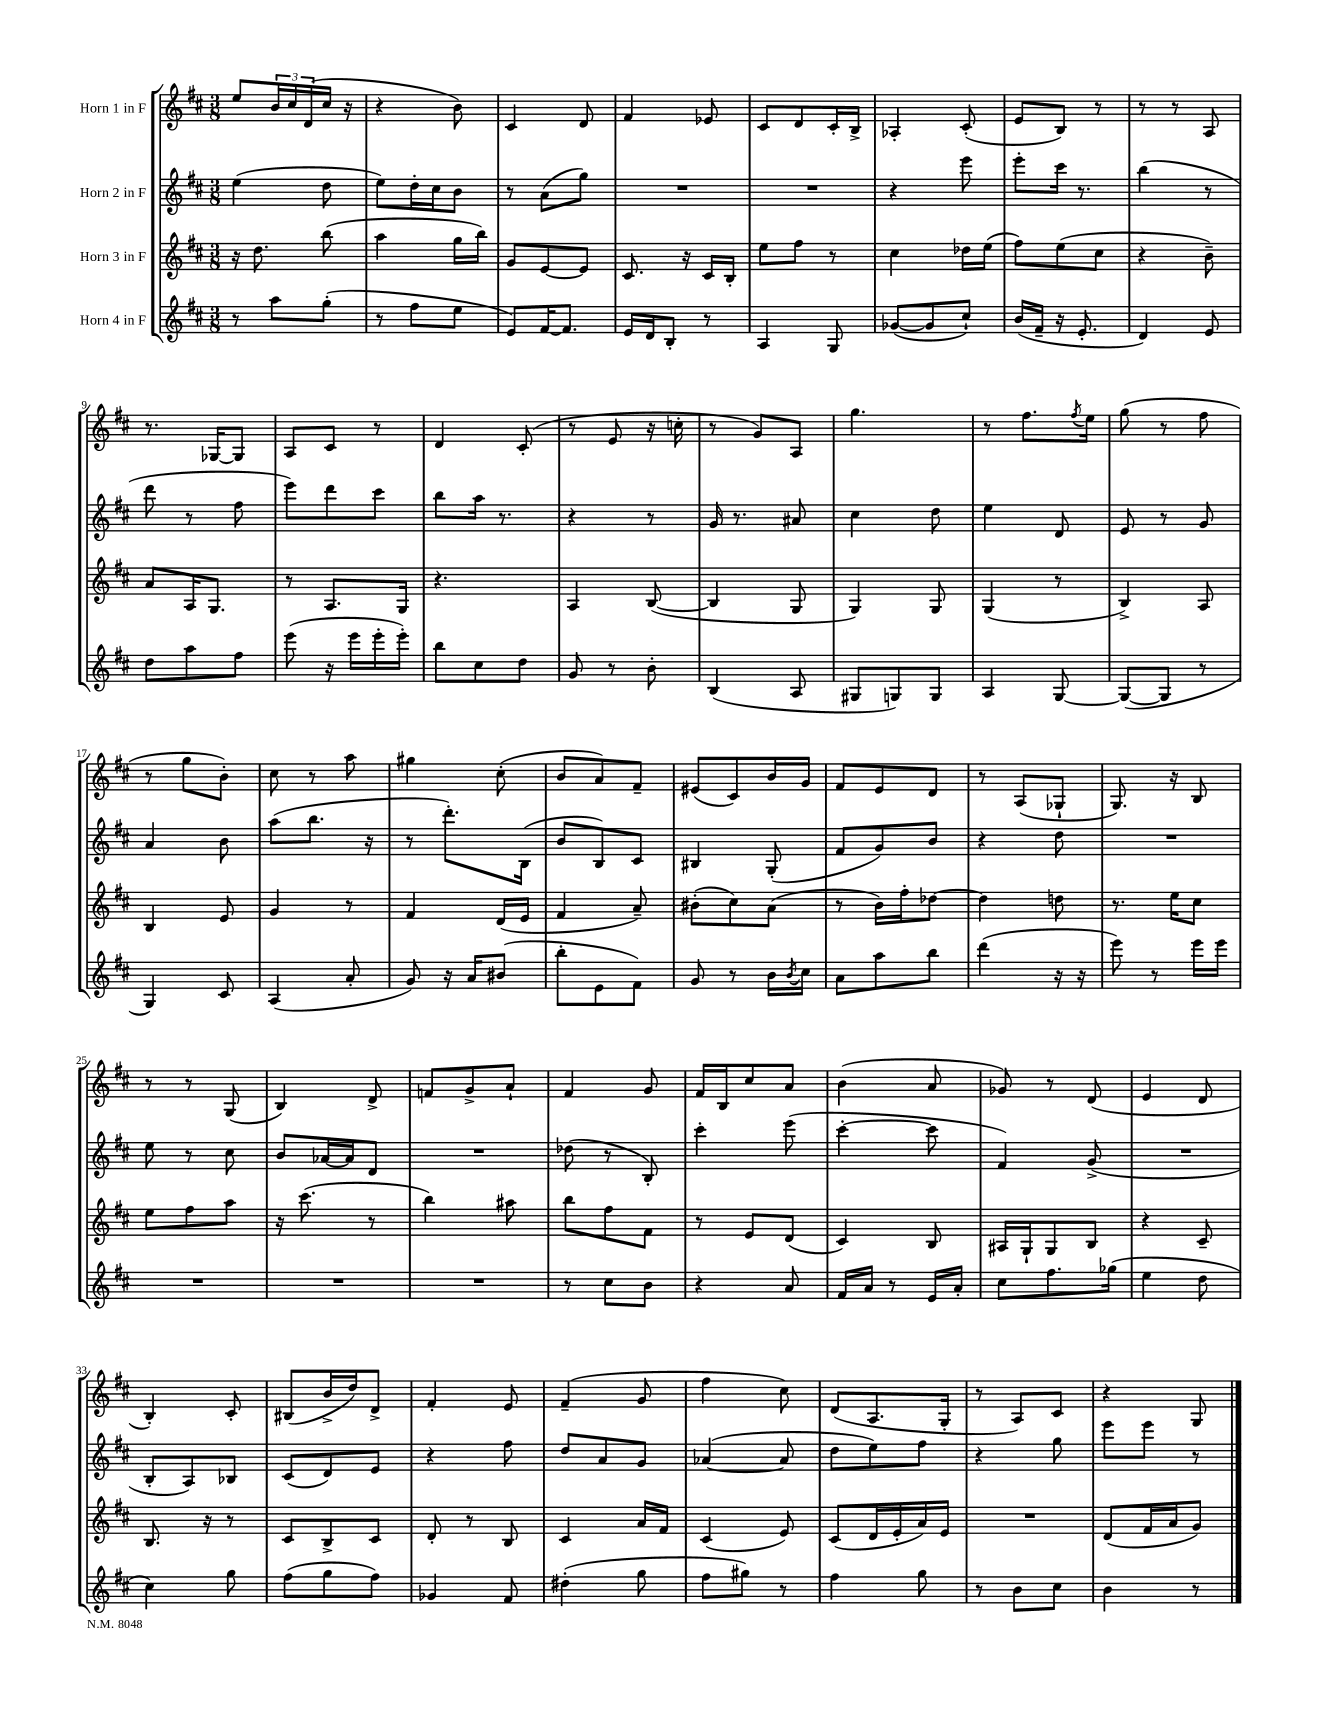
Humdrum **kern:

**kern	**kern	**kern	**kern
*staff4	*staff3	*staff2	*staff1
*clefG2	*clefG2	*clefG2	*clefG2
*k[f#c#]	*k[f#c#]	*k[f#c#]	*k[f#c#]
*M3/8	*M3/8	*M3/8	*M3/8
8r	16r	(4ee\	8ee/L
.	8.dd\	.	.
8aa\L	.	.	24b/L
.	.	.	24cc#/
.	.	.	(24d/
(8gg'\J	(8bb\	8dd\	16cc#/JJ
.	.	.	16r
=	=	=	=
8r	4aa\	8ee\L)	4r
8ff#\L	.	16dd'\L	.
.	.	16cc#\J	.
8ee\J	16gg\LL	8b\J	8b\)
.	16bb\JJ)	.	.
=	=	=	=
8e/L)	8g/L	8r	4c#/
[16f#/K	[8e/	(8a\L	.
8.f#/]J	.	.	.
.	8e/]J	8gg\J)	8d/
=	=	=	=
16e/LL	8.c#/	4.r	4f#/
16d/J	.	.	.
8B'/J	.	.	.
.	16r	.	.
8r	16c#/LL	.	8e-/
.	16B'/JJ	.	.
=	=	=	=
4A/	8ee\L	4.r	8c#/L
.	8ff#\J	.	8d/
8G/	8r	.	16c#'/L
.	.	.	16B^/JJ
=	=	=	=
([8g-/L	4cc#\	4r	4A-'/
8g-/]	.	.	.
8cc#`/J)	16dd-\LL	8eee\	(8c#'/
.	(16ee\JJ	.	.
=	=	=	=
(16b/LL	8ff#\L)	8eee'\L	8e/L
16f#~/JJ	.	.	.
16r	(8ee\	16ccc#\Jk	8B/J)
8.e'/	.	8.r	.
.	8cc#\J	.	8r
=	=	=	=
4d/)	4r	(4bb\	8r
.	.	.	8r
8e/	8b~\)	8r	8A/
=	=	=	=
8dd\L	8a/L	8ddd\	8.r
8aa\	16A/K	8r	.
.	8.G/J	.	[16G-/LK
8ff#\J	.	8ff#\	8G-/]J
=	=	=	=
(8eee\	8r	8eee\L)	8A/L
16r	8.A/L	8ddd\	8c#/J
16eee\LL	.	.	.
16eee'\	.	8ccc#\J	8r
16eee'\JJ)	16G/Jk	.	.
=	=	=	=
8bb\L	4.r	8bb\L	4d/
8cc#\	.	16aa\Jk	.
.	.	8.r	.
8dd\J	.	.	(8c#'/
=	=	=	=
8g/	4A/	4r	8r
8r	.	.	8e/
8b'\	([8B/	8r	16r
.	.	.	16cc'\
=	=	=	=
(4B/	4B/]	16g/	8r
.	.	8.r	.
.	.	.	8g/L)
8A/	8G/	8a#/	8A/J
=	=	=	=
8G#/L	4G/)	4cc#\	4.gg\
8G/)	.	.	.
8G/J	8G/	8dd\	.
=	=	=	=
4A/	(4G/	4ee\	8r
.	.	.	8.ff#\L
[8G/	8r	8d/	.
.	.	.	8qff#/
.	.	.	16ee\Jk
=	=	=	=
(8G/_L	4B^/)	8e/	(8gg\
8G/]J	.	8r	8r
8r	8A/	8g/	8ff#\
=	=	=	=
4G/)	4B/	4a/	8r
.	.	.	8gg\L
8c#/	8e/	8b\	8b'\J)
=	=	=	=
(4A/	4g/	(8aa\L	8cc#\
.	.	8.bb\J	8r
8a'/	8r	.	8aa\
.	.	16r	.
=	=	=	=
8g/)	4f#/	8r	4gg#\
16r	.	8.ddd'\L)	.
16a/LK	.	.	.
(8b#/J	(16d/LL	.	(8cc#'\
.	16e/JJ	(16B\Jk	.
=	=	=	=
8bb'\L	4f#/	8b/L	8b/L
8e\	.	8B/)	8a/)
8f#\J)	8a~/)	8c#/J	8f#~/J
=	=	=	=
8g/	(8b#'\L	4B#/	(8e#/L
8r	8cc#\)	.	8c#/)
16b\LL	(8a\J	(8G'/	16b/L
8qb/	.	.	.
16cc#\JJ	.	.	16g/JJ
=	=	=	=
8a\L	8r	8f#/L	8f#/L
8aa\	16b\LL)	8g/)	8e/
.	16ff#'\J	.	.
8bb\J	[8dd-\J	8b/J	8d/J
=	=	=	=
(4ddd\	4dd-\]	4r	8r
.	.	.	(8A/L
16r	8dd\	8dd\	8G-`/J
16r	.	.	.
=	=	=	=
8eee\)	8.r	4.r	8.G/)
8r	.	.	.
.	16ee\LK	.	16r
16eee\LL	8cc#\J	.	8B/
16eee\JJ	.	.	.
=	=	=	=
4.r	8ee\L	8ee\	8r
.	8ff#\	8r	8r
.	8aa\J	8cc#\	(8G/
=	=	=	=
4.r	16r	8b/L	4B/)
.	(8.ccc#\	.	.
.	.	[16a-/L	.
.	.	16a-/]J	.
.	8r	8d/J	8d^/
=	=	=	=
4.r	4bb\)	4.r	8f/L
.	.	.	8g^/
.	8aa#\	.	8a`/J
=	=	=	=
8r	8bb\L	(8dd-\	4f#/
8cc#\L	8ff#\	8r	.
8b\J	8f#\J	8B'/)	8g/
=	=	=	=
4r	8r	4ccc#'\	16f#/LL
.	.	.	16B/J
.	8e/L	.	8cc#/
8a/	(8d/J	(8eee\	8a/J
=	=	=	=
16f#/LL	4c#/)	[4ccc#'\	(4b\
16a/JJ	.	.	.
8r	.	.	.
16e/LL	8B/	8ccc#\]	8a/
16a'/JJ	.	.	.
=	=	=	=
8cc#\L	16A#/LL	4f#/)	8g-/)
.	16G`/J	.	.
8.ff#\	8G/	.	8r
.	8B/J	(8g^/	(8d/
(16gg-\Jk	.	.	.
=	=	=	=
4ee\	4r	4.r	4e/
8dd\	8c#~/	.	8d/
=	=	=	=
4cc#\)	8.B/	8B'/L	4B'/)
.	.	8A/)	.
.	16r	.	.
8gg\	8r	8B-/J	8c#'/
=	=	=	=
(8ff#\L	8c#/L	(8c#/L	(8B#/L
8gg\	8B^/	8d/)	16b^/L
.	.	.	16dd/J)
8ff#\J)	8c#/J	8e/J	8d^/J
=	=	=	=
4g-/	8d'/	4r	4f#'/
.	8r	.	.
8f#/	8B/	8ff#\	8e/
=	=	=	=
(4dd#'\	4c#/	8dd/L	(4f#~/
.	.	8a/	.
8gg\	16a/LL	8g/J	8g/
.	16f#/JJ	.	.
=	=	=	=
8ff#\L	(4c#/	([4a-/	4ff#\
8gg#\J)	.	.	.
8r	8e/)	8a-/]	8cc#\)
=	=	=	=
4ff#\	(8c#/L	8dd\L	(8d/L
.	16d/L	8ee\)	8.A/
.	16e'/	.	.
8gg\	16a/)	8ff#\J	.
.	16e/JJ	.	16G'/Jk
=	=	=	=
8r	4.r	4r	8r
8b\L	.	.	8A/L)
8cc#\J	.	8gg\	8c#/J
=	=	=	=
4b\	(8d/L	8eee\L	4r
.	16f#/L	8eee\J	.
.	16a/J	.	.
8r	8g/J)	8r	8G/
==	==	==	==
*-	*-	*-	*-
